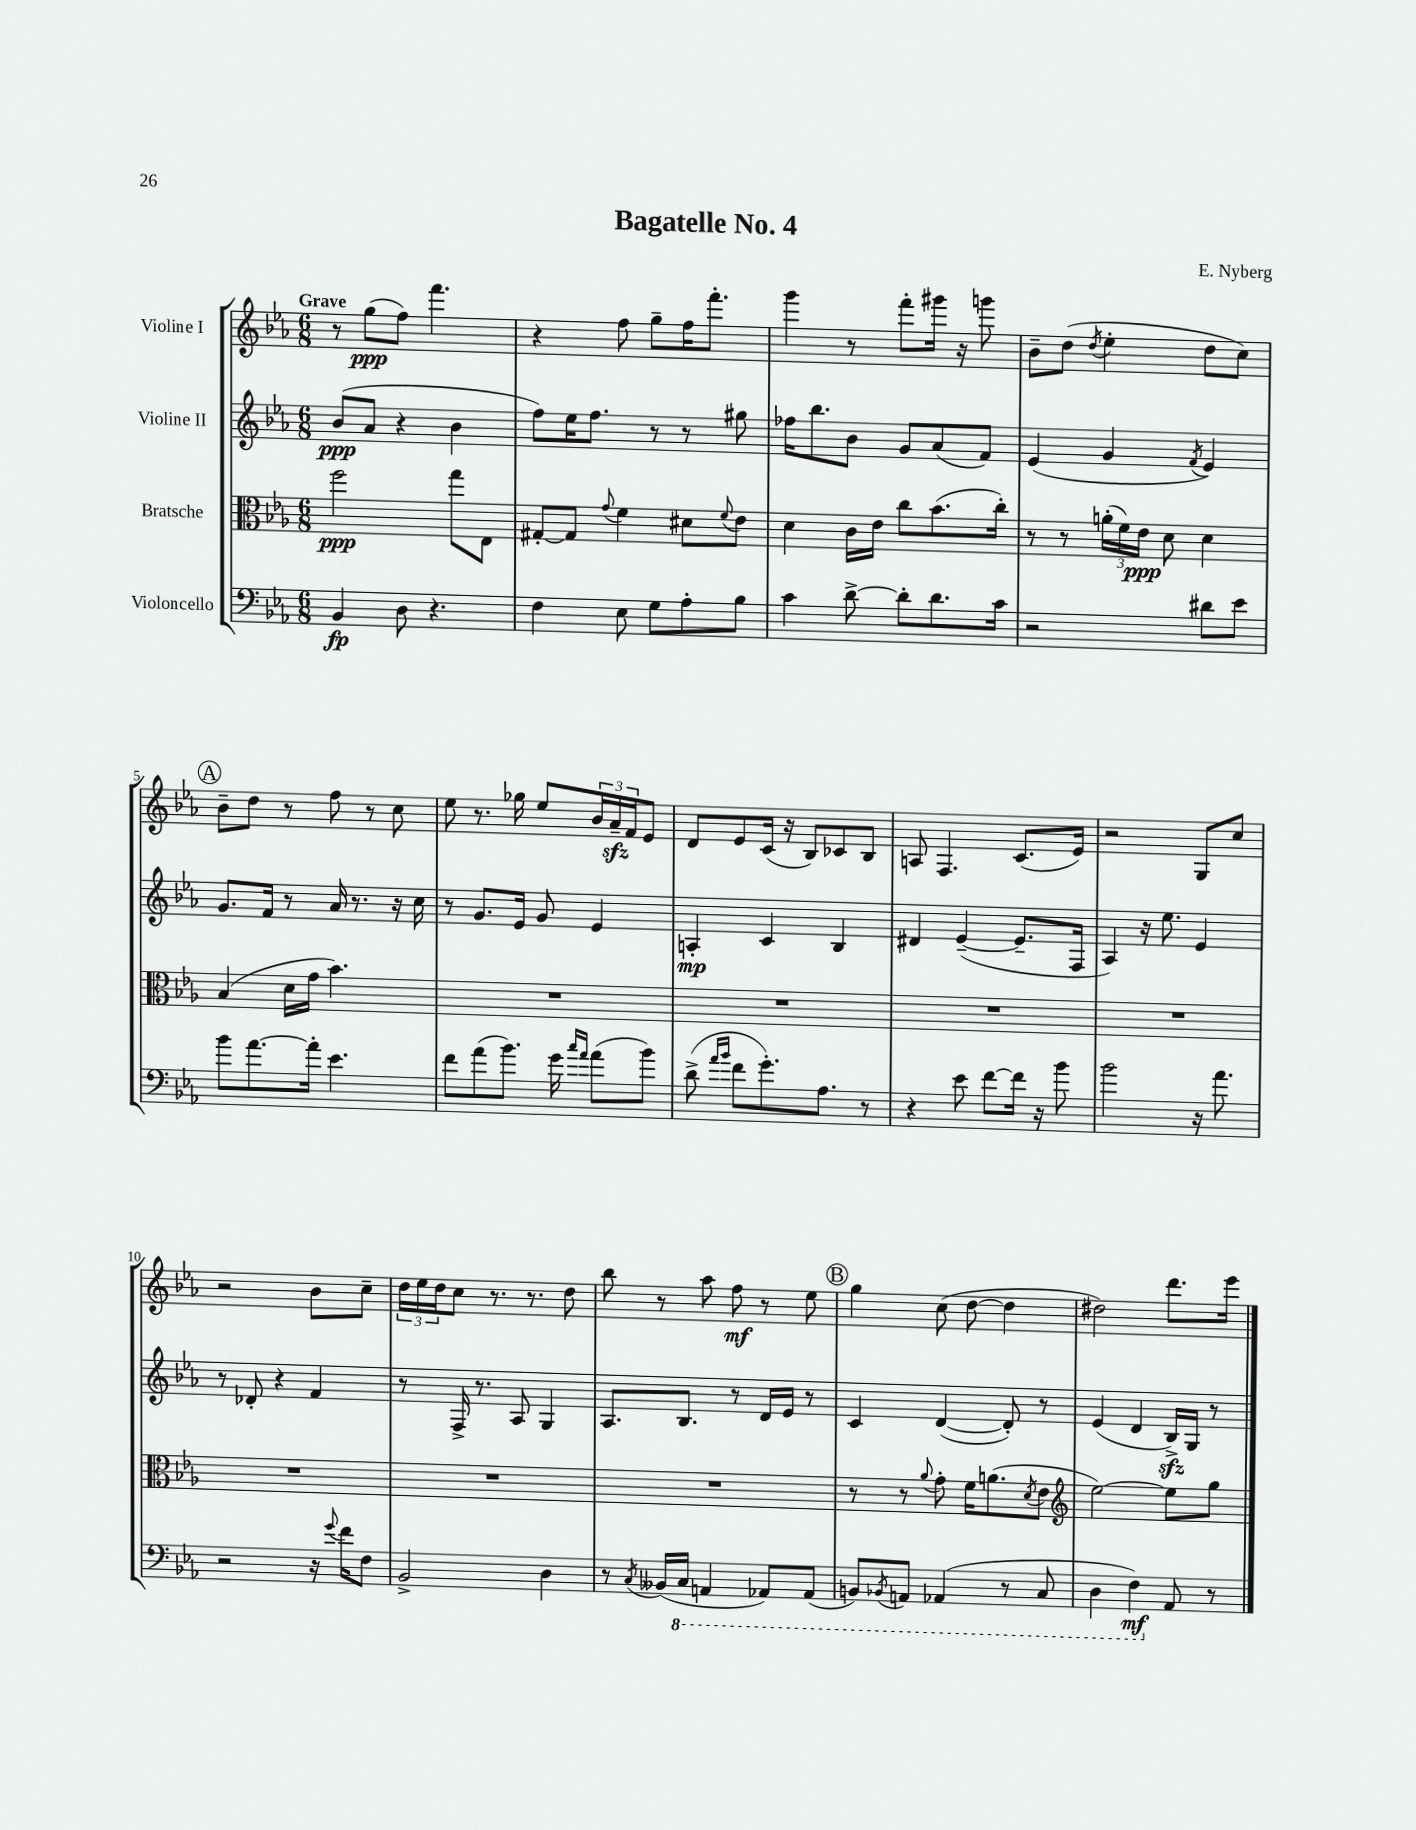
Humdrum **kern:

**kern	**kern	**kern	**kern
*staff4	*staff3	*staff2	*staff1
*clefF4	*clefC3	*clefG2	*clefG2
*k[b-e-a-]	*k[b-e-a-]	*k[b-e-a-]	*k[b-e-a-]
*M6/8	*M6/8	*M6/8	*M6/8
4BB-	2ff	(8b-	8r
.	.	8a-	(8gg
8D	.	4r	8ff)
4.r	.	.	4.fff
.	8gg	4b-	.
.	8E-	.	.
=	=	=	=
4F	[8G#'	8ff)	4r
.	8G#]	16ee-	.
.	.	8.ff	.
.	8qqg	.	.
8E-	4f	.	8ff
8G	.	8r	8gg~
8A-'	8d#	8r	16ff
.	.	.	8.fff'
.	8qqf	.	.
8B-	8e-	8gg#	.
=	=	=	=
4c	4d	16ff-	4ggg
.	.	8.bb-	.
[8d^	16c	8b-	8r
.	16e-	.	.
8d']	8cc	8g	8fff'
8.d	(8.b-	(8a-	16ggg#
.	.	.	16r
.	.	8f)	8ggg
16c	16cc')	.	.
=	=	=	=
2r	8r	(4e-	8b-~
.	8r	.	(8dd
.	.	.	8qdd
.	(24a'	4g	4ee-'
.	24f)	.	.
.	24e-	.	.
.	8d	.	.
.	.	8qf	.
8d#	4d	4e-)	8dd
8e-	.	.	8cc)
=	=	=	=
8b-	(4B-	8.g	8b-~
[8.a-	.	.	8dd
.	.	16f	.
.	16d	8r	8r
16a-']	16g	.	.
4.e-	4.b-)	16a-	8ff
.	.	8.r	.
.	.	.	8r
.	.	16r	8cc
.	.	16cc	.
=	=	=	=
8f	2.r	8r	8ee-
(8a-	.	8.g	8.r
8.b-)	.	.	.
.	.	16e-	16gg-
.	.	8g	8ee-
16g	.	.	.
16qqcc	.	.	.
16qqa-	.	.	.
(8a-	.	4e-	24b-
.	.	.	24a-~
.	.	.	24f
8b-)	.	.	8e-
=	=	=	=
(8d^	2.r	4A'	8d
16qqa-	.	.	.
16qqb-	.	.	.
8f	.	.	8e-
8.g')	.	4c	(16c
.	.	.	16r
.	.	.	8B-)
8.A-	.	.	.
.	.	4B-	8c-
8r	.	.	8B-
=	=	=	=
4r	2.r	4d#	8A
.	.	.	4.F
8e-	.	([4e-~	.
[8f	.	.	.
16f]	.	8.e-~]	(8.c
16r	.	.	.
8b-	.	.	.
.	.	16F	16e-)
=	=	=	=
2b-	2.r	4A-)	2r
.	.	16r	.
.	.	8.ee-	.
16r	.	4e-	8G
8.a-	.	.	.
.	.	.	8cc
=	=	=	=
2r	2.r	8r	2r
.	.	8d-'	.
.	.	4r	.
16r	.	4f	8b-
8qqg	.	.	.
16f	.	.	.
8F	.	.	8cc~
=	=	=	=
2BB-^	2.r	8r	24dd
.	.	.	24ee-
.	.	.	24dd
.	.	16F^	8cc
.	.	8.r	.
.	.	.	8.r
.	.	8A-	.
.	.	.	8.r
4D	.	4G	.
.	.	.	8dd
=	=	=	=
8r	2.r	8.A-	8bb-
8qC	.	.	.
(16BB--	.	.	8r
16CC	.	8.B-	.
4AAA	.	.	8aa-
.	.	8r	8ff
8AAA-)	.	16d	8r
.	.	16e-	.
(8AAA-	.	8r	8ee-
=	=	=	=
8BBB)	8r	4c	4gg
8qBBB-	.	.	.
8AAA	8r	.	.
.	8qqa-	.	.
(4AAA-	8g'	([4d	(8cc
.	16f	.	[8dd
.	(8.a	.	.
8r	.	8d'])	4dd]
.	8qd	.	.
8CC	8e-	8r	.
=	=	=	=
*	*clefG2	*	*
4DD	[2ee-)	(4e-	2dd#)
4FF)	.	4d	.
8AA-	8ee-]	16B-^)	8.ddd
.	.	16G	.
8r	8gg	8r	.
.	.	.	16eee-
==	==	==	==
*-	*-	*-	*-
